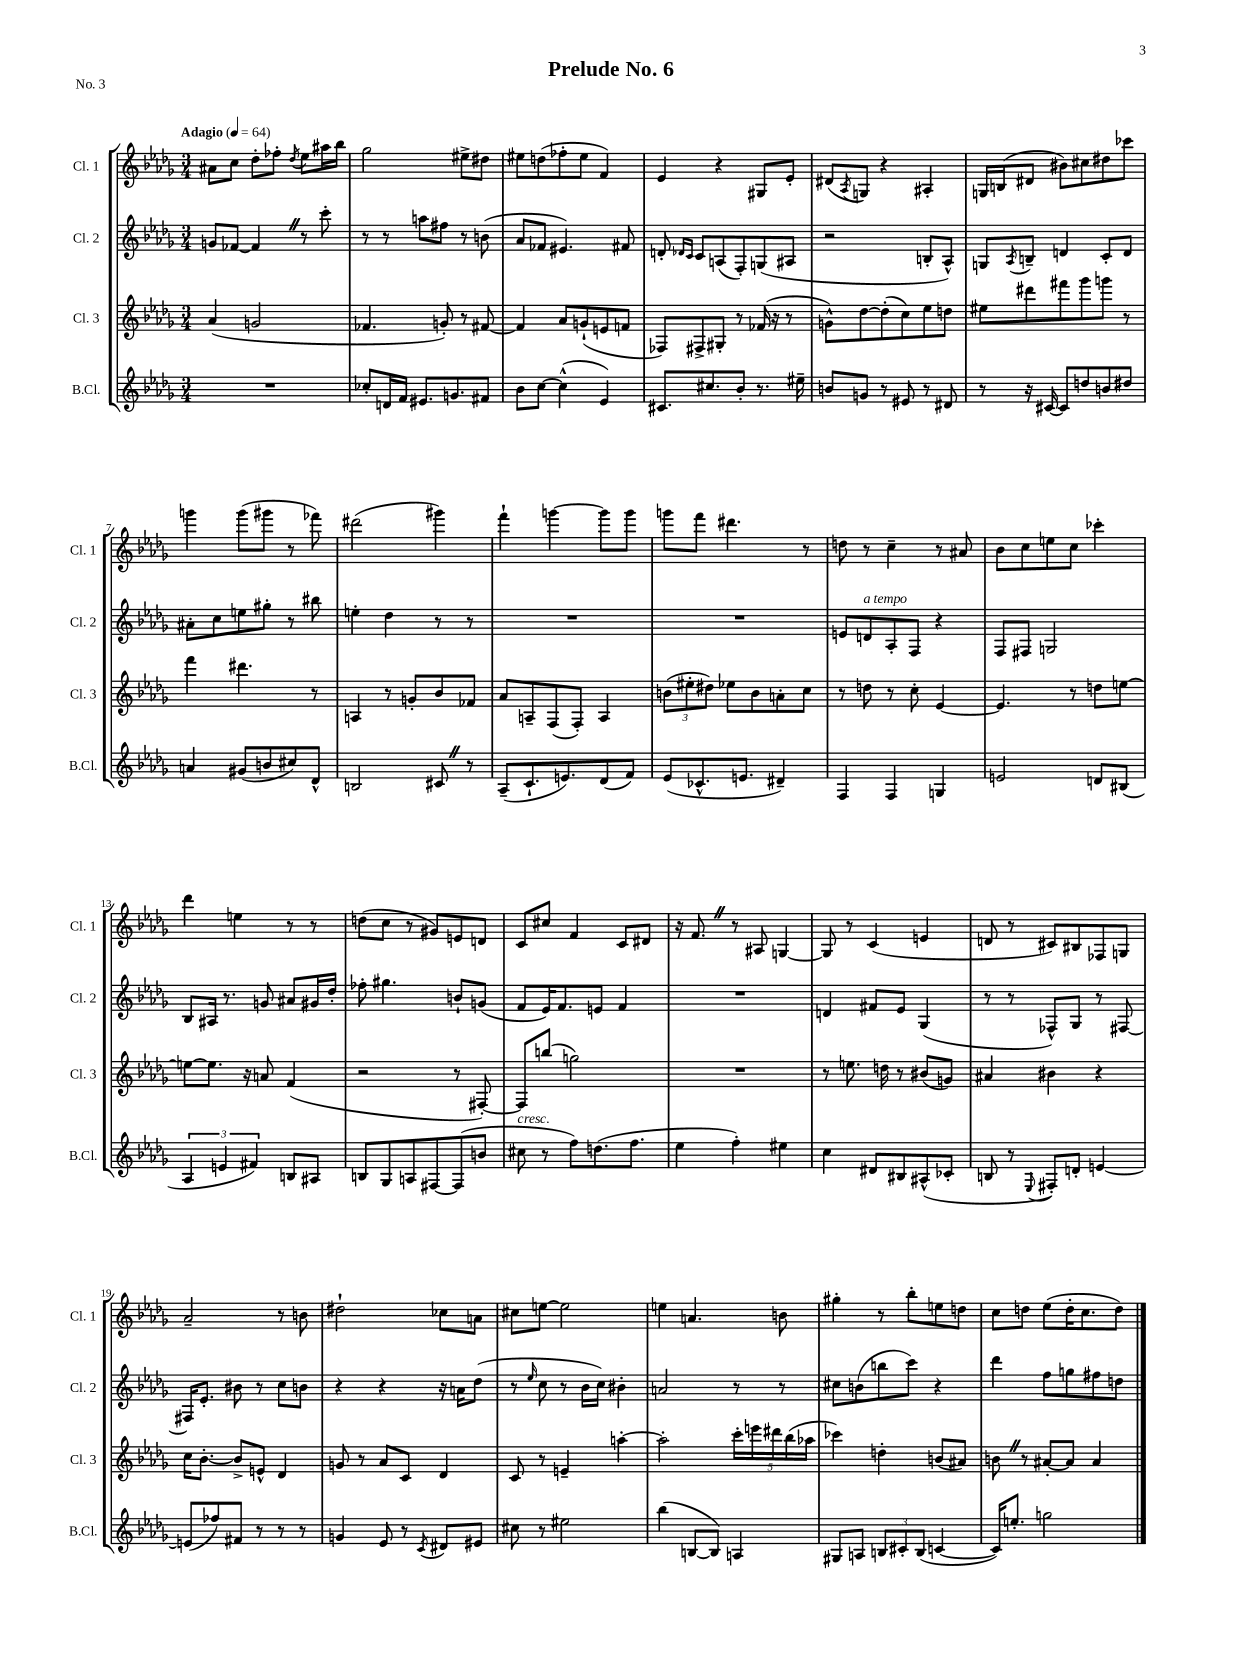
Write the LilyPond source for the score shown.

\header { title = "Prelude No. 6" piece = "No. 3" }
<<
\new StaffGroup <<
\new Staff = "s0" \with { instrumentName = "Cl. 1" shortInstrumentName = "Cl. 1" } {
    \clef treble \key des \major \numericTimeSignature \time 3/4 \tempo "Adagio" 4 = 64
    ais'8 c''8 des''8-. fes''8-. \acciaccatura { des''8 } ees''8 ais''16 bes''16 |
    ges''2 eis''8-> dis''8 |
    eis''8 d''8( fes''8-. eis''8 f'4) |
    ees'4 r4 gis8 ees'8-. |
    dis'8( \acciaccatura { aes8 } g8) r4 ais4-. |
    g16 b16( dis'8 bis'8) cis''8 dis''8 ces'''8 |
    g'''4 g'''8( gis'''8 r8 fes'''8) |
    dis'''2( gis'''4) |
    f'''4-! g'''4~ g'''8 g'''8 |
    g'''8 f'''8 dis'''4. r8 |
    d''8 r8 c''4-- r8 ais'8 |
    bes'8 c''8 e''8 c''8 ces'''4-. |
    des'''4 e''4 r8 r8 |
    d''8( c''8 r8 gis'8) e'8 d'8 |
    c'8 cis''8 f'4 c'8 dis'8 |
    r16 f'8. \once \override BreathingSign.text = \markup { \musicglyph "scripts.caesura.straight" } \breathe r8 ais8 g4~ |
    g8 r8 c'4( e'4 |
    d'8 r8 cis'8) bis8 fes8 g8 |
    aes'2-- r8 b'8 |
    dis''2-! ces''8 a'8 |
    cis''8 e''8~ e''2 |
    e''4 a'4. b'8 |
    gis''4-. r8 bes''8-. e''8 d''8 |
    c''8 d''8 ees''8( d''16-. c''8. d''8) \bar "|." |
}
\new Staff = "s1" \with { instrumentName = "Cl. 2" shortInstrumentName = "Cl. 2" } {
    \clef treble \key des \major \numericTimeSignature \time 3/4
    g'8 fes'8~ fes'4 \once \override BreathingSign.text = \markup { \musicglyph "scripts.caesura.straight" } \breathe r8 c'''8-. |
    r8 r8 a''8 fis''8 r8 b'8( |
    aes'8 fes'8 eis'4.) fis'8 |
    d'8-. \grace { des'16 c'16 } c'8 a8( f8-.) g8( ais8 |
    r2 b8-. aes8-^) |
    g8 \acciaccatura { aes8 } b8-- d'4 c'8-. d'8 |
    ais'8-. c''8 e''8 gis''8-. r8 bis''8 |
    e''4-. des''4 r8 r8 |
    R2. |
    R2. |
    e'8 d'8^\markup { \italic "a tempo" } aes8-. f8 r4 |
    f8 fis8 g2 |
    bes8 ais16 r8. g'8 ais'8 gis'16 des''16-. |
    fes''8-. gis''4. b'8-! g'8( |
    f'8 ees'16) f'8. e'8 f'4 |
    R2. |
    d'4 fis'8 ees'8 ges4( |
    r8 r8 fes8-^) ges8 r8 fis8~ |
    fis16 ees'8.-. bis'8 r8 c''8 b'8 |
    r4 r4 r16 a'16 des''8( |
    r8 \grace { ees''16 } c''8 r8 bes'16 c''16) bis'4-. |
    a'2 r8 r8 |
    cis''8 b'8( b''8 c'''8) r4 |
    des'''4 f''8 g''8 fis''8 d''8 \bar "|." |
}
\new Staff = "s2" \with { instrumentName = "Cl. 3" shortInstrumentName = "Cl. 3" } {
    \clef treble \key des \major \numericTimeSignature \time 3/4
    aes'4( g'2 |
    fes'4. g'8-.) r8 fis'8~ |
    fis'4 aes'8 g'8-!( e'8 f'8 |
    fes8) fis8-> gis8-. r8 fes'16( r16 r8 |
    g'8-^) des''8~ des''8-.( c''8) ees''8 d''8 |
    eis''8 dis'''8 fis'''8 ges'''8 g'''8 r8 |
    f'''4 dis'''4. r8 |
    a4 r8 g'8-. bes'8 fes'8 |
    aes'8 a8-- f8( f8-.) a4 |
    \tuplet 3/2 { b'8( eis''8-. dis''8) } ees''8 b'8 a'8-. c''8 |
    r8 d''8 r8 c''8-. ees'4~ |
    ees'4. r8 d''8 e''8~ |
    e''8~ e''8. r16 a'8 f'4( |
    r2 r8 fis8~-.) |
    fis8 b''8( g''2) |
    R2. |
    r8 e''8. d''16 r8 bis'8( g'8) |
    ais'4 bis'4 r4 |
    c''16 bes'8.~-. bes'8-> e'8-^ des'4 |
    g'8 r8 aes'8 c'8 des'4 |
    c'8 r8 e'4-- a''4~-. |
    a''2-. \tuplet 5/4 { c'''16-. e'''16 dis'''16 bes''16( aes''16 } |
    ces'''4) d''4-. b'8( ais'8) |
    b'8 \once \override BreathingSign.text = \markup { \musicglyph "scripts.caesura.straight" } \breathe r8 ais'8~-. ais'8 ais'4 \bar "|." |
}
\new Staff = "s3" \with { instrumentName = "B.Cl." shortInstrumentName = "B.Cl." } {
    \clef treble \key des \major \numericTimeSignature \time 3/4
    R2. |
    ces''8-. d'16 f'16 eis'8. g'8. fis'8 |
    bes'8 c''8~ c''4-^( ees'4) |
    cis'8. cis''8. bes'8-. r8. eis''16-- |
    b'8 g'8 r8 eis'8 r8 dis'8 |
    r8 r16 cis'16~ cis'8 d''8 b'8 dis''8 |
    a'4 gis'8( b'8 cis''8) des'8-^ |
    b2 cis'8 \once \override BreathingSign.text = \markup { \musicglyph "scripts.caesura.straight" } \breathe r8 |
    aes8--( c'8.-! e'8.) des'8( f'8) |
    ees'8( ces'8.-^ e'8. dis'4--) |
    f4 f4 g4 |
    e'2 d'8 bis8( |
    \tuplet 3/2 { aes4 e'4 fis'4) } b8 ais8 |
    b8 ges8 a8 fis8~ fis8( b'8 |
    cis''8^\markup { \italic "cresc." } r8 f''8) d''8.( f''8. |
    ees''4 f''4-.) eis''4 |
    c''4 dis'8 bis8 ais8-^( ces'8-. |
    b8 r8 \appoggiatura { ees8 } fis8-.) d'8-. e'4~ |
    e'8( fes''8) fis'8 r8 r8 r8 |
    g'4 ees'8 r8 \acciaccatura { c'8 } dis'8 eis'8 |
    cis''8 r8 eis''2 |
    bes''4( b8~ b8) a4 |
    gis8 a8 \tuplet 3/2 { b8 cis'8-. b8( } c'4~ |
    c'16) e''8.-. g''2 \bar "|." |
}
>>
>>
